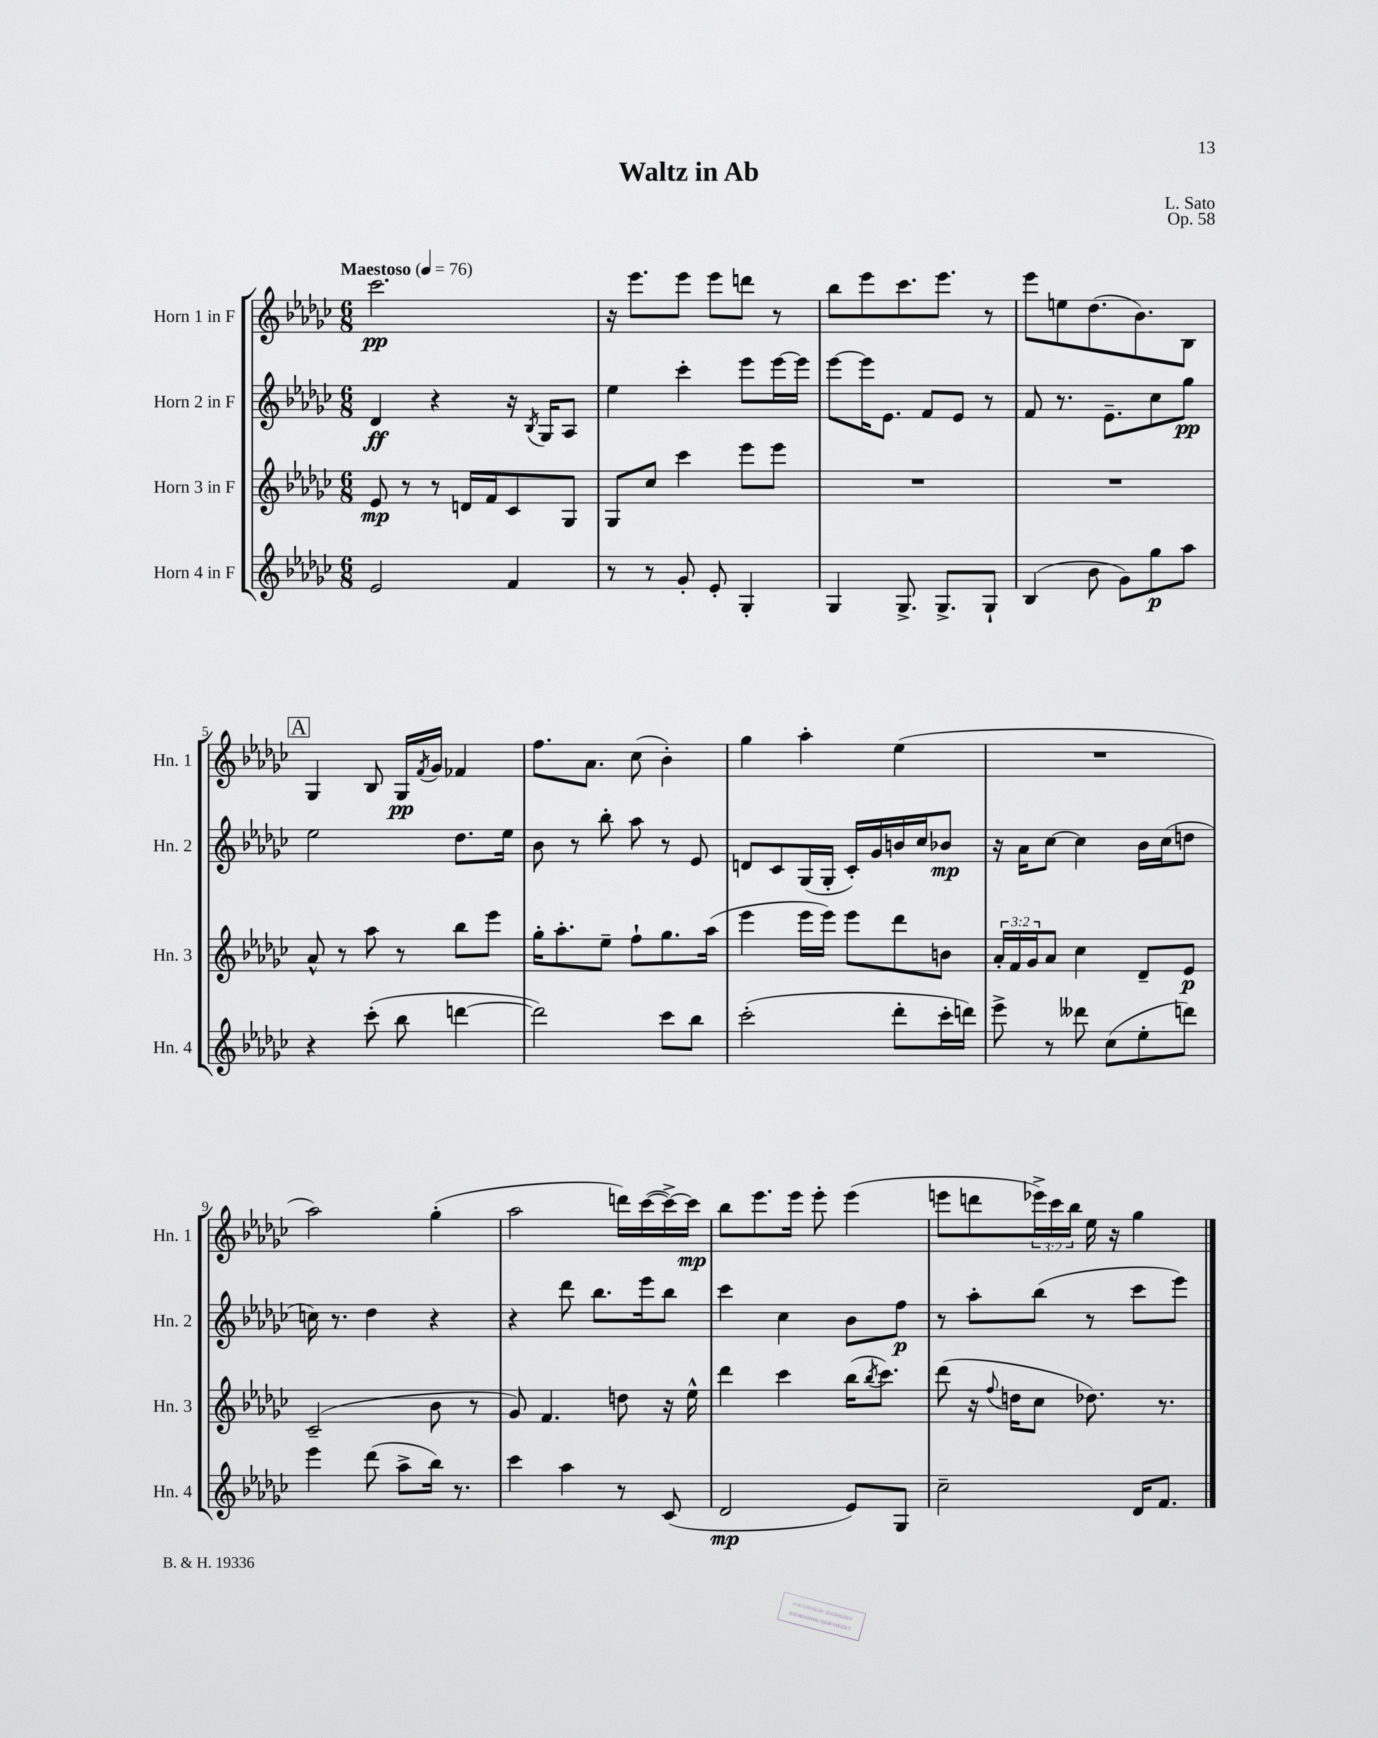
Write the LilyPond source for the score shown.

\header { title = "Waltz in Ab" composer = "L. Sato" opus = "Op. 58" }
<<
\new StaffGroup <<
\new Staff = "s0" \with { instrumentName = "Horn 1 in F" shortInstrumentName = "Hn. 1" } {
    \clef treble \key ges \major \numericTimeSignature \time 6/8 \override Staff.TupletNumber.text = #tuplet-number::calc-fraction-text \tempo "Maestoso" 4 = 76
    ces'''2.\pp |
    r16 ees'''8. ees'''8 ees'''8 d'''8 r8 |
    bes''8 ees'''8 ces'''8. ees'''8. r8 |
    ees'''8 e''8 des''8.( bes'8.) bes8 |
    \mark \markup { \box "A" } ges4 bes8 ges16\pp \acciaccatura { f'8 } ges'16 fes'4 |
    f''8. aes'8. ces''8( bes'4-.) |
    ges''4 aes''4-. ees''4( |
    R2. |
    aes''2) ges''4-.( |
    aes''2 d'''16) ces'''16~( ces'''16~->) ces'''16\mp |
    bes''8 ees'''8. ees'''16 ees'''8-. ees'''4( |
    e'''8 d'''8 \tuplet 3/2 { ees'''16->) ces'''16 bes''16 } ees''16 r16 ges''4 \bar "|." |
}
\new Staff = "s1" \with { instrumentName = "Horn 2 in F" shortInstrumentName = "Hn. 2" } {
    \clef treble \key ges \major \numericTimeSignature \time 6/8
    des'4\ff r4 r16 \acciaccatura { bes8 } ges16 aes8 |
    ees''4 ces'''4-. ees'''8 ees'''16~ ees'''16 |
    ees'''8~ ees'''16 ees'8. f'8 ees'8 r8 |
    f'8 r8. ees'8.-- ces''8 ges''8\pp |
    \mark \markup { \box "A" } ees''2 des''8. ees''16 |
    bes'8 r8 bes''8-. aes''8 r8 ees'8 |
    d'8 ces'8 ges16( ges16-. ces'16-.) ges'16 b'16 ces''16 bes'8\mp |
    r16 aes'16 ces''8~ ces''4 bes'16 ces''16( d''8 |
    c''16) r8. des''4 r4 |
    r4 des'''8 bes''8. ees'''16 bes''8 |
    ces'''4 ces''4 bes'8 f''8\p |
    r8 aes''8-. bes''8( r8 ces'''8 ees'''8) \bar "|." |
}
\new Staff = "s2" \with { instrumentName = "Horn 3 in F" shortInstrumentName = "Hn. 3" } {
    \clef treble \key ges \major \numericTimeSignature \time 6/8 \override Staff.TupletNumber.text = #tuplet-number::calc-fraction-text
    ees'8\mp r8 r8 d'16 f'16 ces'8 ges8 |
    ges8 ces''8 ces'''4 ees'''8 ees'''8 |
    R2. |
    R2. |
    \mark \markup { \box "A" } aes'8-^ r8 aes''8 r8 bes''8 ees'''8 |
    ges''16-. aes''8.-. ees''8-- f''8-! ges''8. aes''16( |
    ees'''4 ees'''16 ees'''16) ees'''8 des'''8 b'8 |
    \tuplet 3/2 { aes'16-. f'16 ges'16 } aes'8 ces''4 des'8-- ees'8\p |
    ces'2--( bes'8 r8 |
    ges'8) f'4. d''8 r16 ees''16-^ |
    des'''4 ces'''4 bes''16( \acciaccatura { bes''8 } ces'''8.) |
    des'''8( r16 \appoggiatura { f''8 } d''16 ces''8 des''8.) r8. \bar "|." |
}
\new Staff = "s3" \with { instrumentName = "Horn 4 in F" shortInstrumentName = "Hn. 4" } {
    \clef treble \key ges \major \numericTimeSignature \time 6/8
    ees'2 f'4 |
    r8 r8 ges'8-. ees'8-. ges4-. |
    ges4 ges8.-> ges8.-> ges8-! |
    bes4( bes'8 ges'8) ges''8\p aes''8 |
    \mark \markup { \box "A" } r4 ces'''8-.( bes''8 d'''4~ |
    d'''2) ces'''8 bes''8 |
    ces'''2-.( des'''8-. ces'''16-. d'''16) |
    ees'''8-> r8 deses'''8 ces''8( ees''8-. d'''8) |
    ees'''4 des'''8( aes''8-> bes''16) r8. |
    ces'''4 aes''4 r8 ces'8( |
    des'2\mp ees'8) ges8 |
    ces''2-- des'16 f'8. \bar "|." |
}
>>
>>
